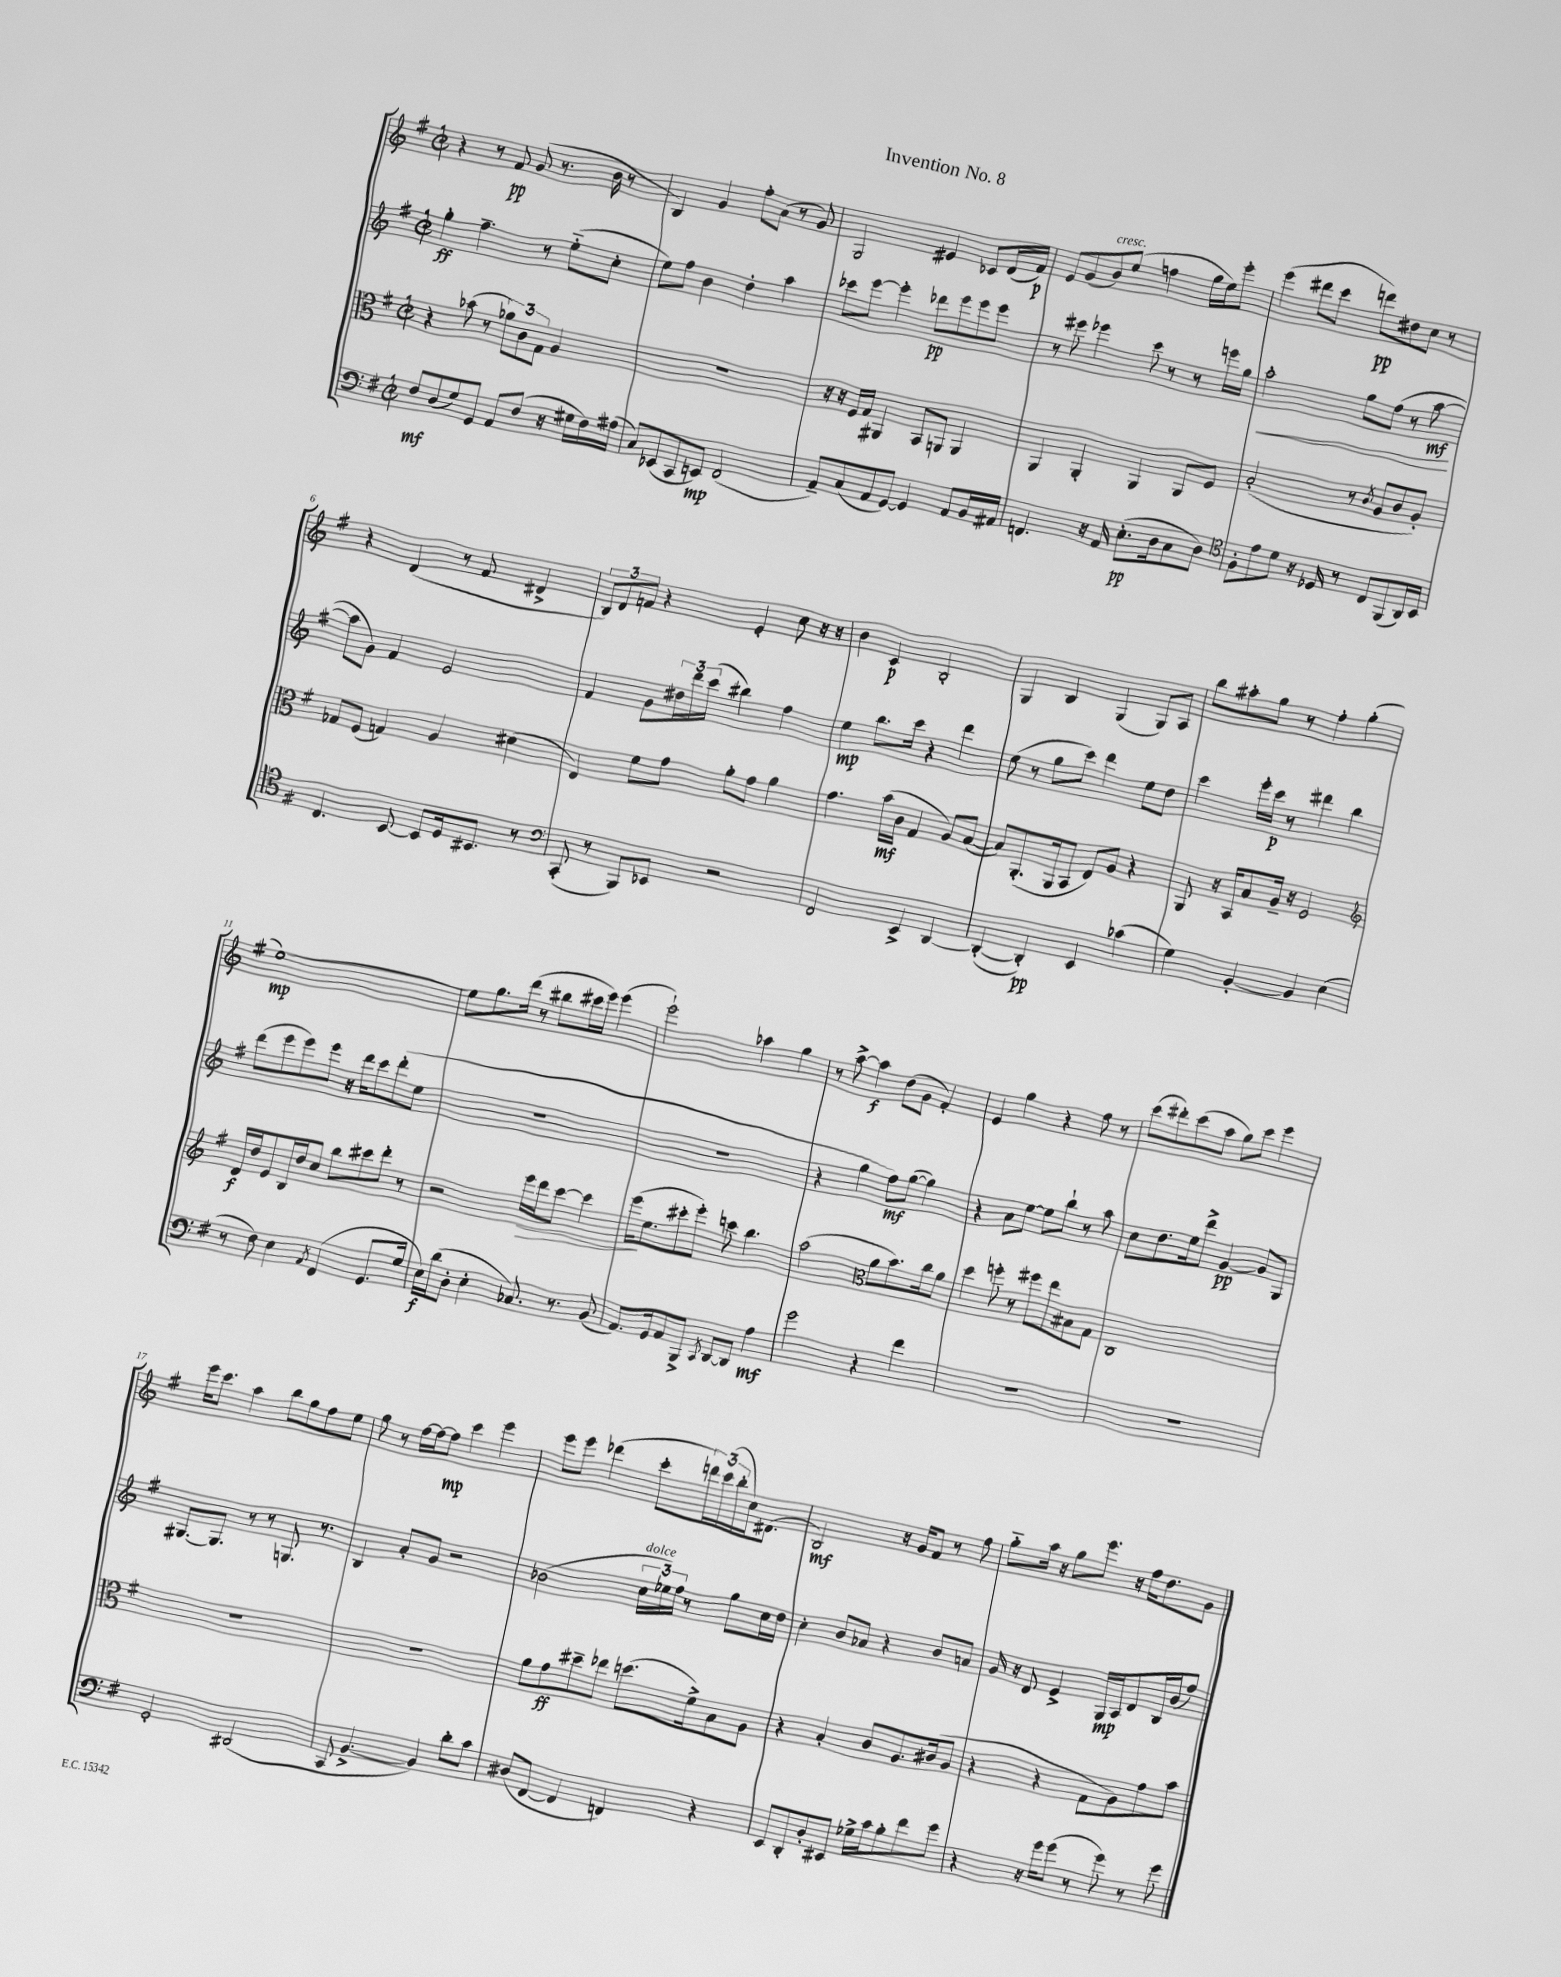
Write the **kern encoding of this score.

**kern	**dynam	**kern	**dynam	**kern	**dynam	**kern	**dynam
*part4	*part4	*part3	*part3	*part2	*part2	*part1	*part1
*staff4	*staff4	*staff3	*staff3	*staff2	*staff2	*staff1	*staff1
*clefF4	*	*clefC3	*	*clefG2	*	*clefG2	*
*k[f#]	*	*k[f#]	*	*k[f#]	*	*k[f#]	*
*M2/2	*	*M2/2	*	*M2/2	*	*M2/2	*
*met(c|)	*	*met(c|)	*	*met(c|)	*	*met(c|)	*
=1	=1	=1	=1	=1	=1	=1	=1
8F#/L	mf	4r	.	4gg'\	ff	4r	.
(8D/	.	.	.	.	.	.	.
8G/)	.	(8b-X\	.	4.ff#~\	.	8r	.
8GG/J	.	8r	.	.	.	8f#/	pp
8AA/L	.	12a-X\L)	.	.	.	(8g/	.
.	.	12c\	.	.	.	.	.
(8F#/J	.	.	.	8r	.	8.r	.
.	.	12G\J	.	.	.	.	.
16r	.	4A/	.	(8ee\L	.	.	.
16G#X\LL	.	.	.	.	.	16b\	.
16F#\)	.	.	.	8cc'\J	.	8r	.
(16A#X\JJ	.	.	.	.	.	.	.
=2	=2	=2	=2	=2	=2	=2	=2
8C/L)	.	1r	.	8ee\L)	.	4B/)	.
(8EE-X/	.	.	.	8ff#\J	.	.	.
8CC/	.	.	.	4b\	.	4g/	.
8EEn/J)	mp	.	.	.	.	.	.
(2FF#/	.	.	.	4dd'\	.	8ff#'\L	.
.	.	.	.	.	.	(8a\J	.
.	.	.	.	4aa\	.	8r	.
.	.	.	.	.	.	8g/)	.
=3	=3	=3	=3	=3	=3	=3	=3
8AA~/L)	.	16r	.	8ccc-X\L	.	2G/	.
.	.	16r	.	.	.	.	.
(8C/	.	16F#/LL	.	[8eee\J	.	.	.
.	.	16G/JJ	.	.	.	.	.
8AA/	.	4AA#X/	.	4eee'\]	.	.	.
[8GG/J)	.	.	.	.	.	.	.
4GG/]	.	8BB/L	.	8ddd-X\L	pp	4e#X/	.
.	.	8AAn/J	.	8eee\	.	.	.
8AA/L	.	4AA/	.	8eee\	.	8c-X/L	.
16BB/L	.	.	.	8eee\J	.	(16d/L	.
16AA#X/JJ	.	.	.	.	.	16f#/JJ)	p
=4	=4	=4	=4	=4	=4	=4	=4
4.FFn/	.	4AA/	.	8r	.	8e/L	.
.	.	.	.	8eee#X\	.	(8g/	.
!	!	!	!	!	!	!LO:TX:a:i:t=cresc.	!
.	.	4AA'/	.	4eee-X\	.	8b/)	.
16r	.	.	.	.	.	(8ee/J	.
16AA/	.	.	.	.	.	.	.
(8.E'\L	pp	4AA/	.	8ccc\	.	4ffn\	.
.	.	.	.	8r	.	.	.
16D\k	.	.	.	.	.	.	.
8C\	.	8AA/L	.	8r	.	16gg\LL	.
.	.	.	.	.	.	16ee\J)	.
8D\J)	.	8F#/J	.	16eeen\LL	.	8eee'\J	.
.	.	.	.	16gg\JJ	.	.	.
=5	=5	=5	=5	=5	=5	=5	=5
*clefC4	*	*	*	*	*	*	*
!	!	!	!	!	!LO:HP:b	!	!
8F#'\L	.	(2B'/	.	2aa'\	<	(4eee\	.
8e\	.	.	.	.	.	.	.
8d\J	.	.	.	.	.	8ddd#X\L	.
16r	.	.	.	.	.	8ccc\J	.
16D-X/	.	.	.	.	.	.	.
8r	.	8r	.	8gg\L	.	8dddn\L)	pp
.	.	8qc/	.	.	.	.	.
8C/L	.	8A/L	.	(8ff#\J	.	8dd#X\	.
(8FF#/	.	8c/	.	8r	.	8cc\J	.
16AA/L)	.	8A'/J)	.	[8aa\	mf	8r	.
16BB/JJ	.	.	.	.	.	.	.
.	.	.	.	.	[	.	.
!!LO:LB:g=z
=6	=6	=6	=6	=6	=6	=6	=6
4.C/	.	8G-X/L	.	8aa\L]	.	4r	.
.	.	(8F#/J	.	8g\J)	.	.	.
.	.	4Gn/)	.	4f#/	.	(4d/	.
[8BB/	.	.	.	.	.	.	.
8BB/L]	.	4A/	.	2e/	.	8r	.
16D/k	.	.	.	.	.	8f#/	.
8.BB#X/J	.	.	.	.	.	.	.
.	.	(4d#X\	.	.	.	4d#X^/	.
8r	.	.	.	.	.	.	.
=7	=7	=7	=7	=7	=7	=7	=7
*clefF4	*	*	*	*	*	*	*
(8CC'/	.	4E/)	.	4f#/	.	12B/L)	.
.	.	.	.	.	.	12d/	.
8r	.	.	.	.	.	.	.
.	.	.	.	.	.	12fn/J	.
8BBB/L)	.	8f#\L	.	8g\L	.	4r	.
8EE-X/J	.	8g\J	.	24dd#X\L	.	.	.
.	.	.	.	24ddd\	.	.	.
.	.	.	.	(24ccc\JJ	.	.	.
2r	.	8a'\L	.	4bb#X\)	.	4e'/	.
.	.	8g\J	.	.	.	.	.
.	.	4a\	.	4ff#\	.	8cc\	.
.	.	.	.	.	.	16r	.
.	.	.	.	.	.	16r	.
=8	=8	=8	=8	=8	=8	=8	=8
2FF#/	.	4.g\	.	4ee\	mp	4b\	.
.	.	.	.	8.bb\L	.	4c/	p
.	.	(16b\LL	mf	.	.	.	.
.	.	16c\JJ	.	16ccc\Jk	.	.	.
4EE^/	.	4G/	.	4r	.	2B'/	.
[4DD/	.	8A/L)	.	4ddd\	.	.	.
.	.	([8B/J	.	.	.	.	.
=9	=9	=9	=9	=9	=9	=9	=9
(4DD'/_	.	8B/L])	.	(8ee\	.	4G/	.
.	.	(8.AA'/	.	8r	.	.	.
4DD'/])	pp	.	.	8gg\L	.	4B/	.
.	.	16AA/k	.	.	.	.	.
.	.	8BB/J	.	8ccc\J)	.	.	.
4EE/	.	8E/L)	.	4ddd\	.	(4G/	.
.	.	8A/J	.	.	.	.	.
(4c-X\	.	4r	.	8ee\L	.	8G/L)	.
.	.	.	.	8dd\J	.	8A/J	.
=10	=10	=10	=10	=10	=10	=10	=10
4G\)	.	8AA/	.	4ccc\	.	8bb\L	.
.	.	16r	.	.	.	8aa#X'\	.
.	.	16BB/KL	.	.	.	.	.
[4BB'/	.	8B/	.	16eee'\LL	.	8gg\J	.
.	.	.	.	16ccc\JJ	p	.	.
.	.	16A~/Jk	.	8r	.	8r	.
.	.	16r	.	.	.	.	.
4BB/]	.	2F#/	.	4ddd#X\	.	4ff#'\	.
(4E\	.	.	.	4bb\	.	(4gg'\	.
!!LO:LB:g=z
=11	=11	=11	=11	=11	=11	=11	=11
*	*	*clefG2	*	*	*	*	*
8r	.	16d/LL	f	(8ddd\L	.	[1ee)	mp
.	.	16dd/J	.	.	.	.	.
8F#\)	.	8e/	.	8eee\	.	.	.
4E\	.	16B/L	.	8eee\)	.	.	.
.	.	16dd/J	.	.	.	.	.
.	.	8cc/J	.	8eee\J	.	.	.
8qAA/	.	.	.	.	.	.	.
(4FF#/	.	8bb\L	.	16r	.	.	.
.	.	.	.	16ddd\KL	.	.	.
.	.	8ccc#X\	.	8ccc\	.	.	.
8.GG/L	.	8ddd'\J	.	(8ddd'\	.	.	.
.	.	8r	.	8ee\J	.	.	.
16G/Jk	.	.	.	.	.	.	.
=12	=12	=12	=12	=12	=12	=12	=12
16E\LL)	f	2r	.	1r	.	8ee\L]	.
(16d\J	.	.	.	.	.	.	.
8D'\J	.	.	.	.	.	8.gg\	.
4E'\	.	.	.	.	.	.	.
.	.	.	.	.	.	(16ddd\Jk	.
.	.	.	.	.	.	8r	.
!	!	!	!LO:HP:b	!	!	!	!
8.C-X/)	.	16eee\LL	>	.	.	8bb#X\L	.
.	.	16ddd\J	.	.	.	.	.
.	.	[8ccc\J	.	.	.	16ccc#X\L	.
8.r	.	.	.	.	.	16eee\JJ)	.
.	.	4ccc\]	.	.	.	(4eee\	.
(8BB/	.	.	.	.	.	.	.
=13	=13	=13	=13	=13	=13	=13	=13
8.AA/L)	.	(16eee\KL	.	1r	.	2eee`\)	.
.	.	8.ee\	]	.	.	.	.
16GG/k	.	.	.	.	.	.	.
8AA/	.	8ccc#X'\	.	.	.	.	.
8BBB^/J	.	8eee'\J)	.	.	.	.	.
8qCC/	.	.	.	.	.	.	.
[8DD/L	.	8cccn\	.	.	.	4aa-X\	.
8DD/J]	.	4.bb\	.	.	.	.	.
4A\	mf	.	.	.	.	4gg\	.
=14	=14	=14	=14	=14	=14	=14	=14
2g\	.	(2aa\	.	4r	.	8r	.
.	.	.	.	.	.	[8aa^\	.
.	.	.	.	4gg\	.	4aa\]	f
*	*	*clefC3	*	*	*	*	*
4r	.	8a\L	.	8ff#\L)	mf	(8dd\L	.
.	.	8.b\)	.	([8gg\J	.	8g\J	.
4f#\	.	.	.	4gg\])	.	4f#'/)	.
.	.	16cc\k	.	.	.	.	.
.	.	8a\J	.	.	.	.	.
=15	=15	=15	=15	=15	=15	=15	=15
1r	.	4dd\	.	4r	.	4e/	.
.	.	8ffn'\	.	8a\L	.	4gg\	.
.	.	8r	.	[8ee\J	.	.	.
.	.	8ff#X\L	.	8ee\L]	.	4r	.
.	.	8ee\	.	8bb`\J	.	.	.
.	.	8B#X\	.	8r	.	8ff#\	.
.	.	8G\J	.	8aa\	.	8r	.
=16	=16	=16	=16	=16	=16	=16	=16
1r	.	1C	.	8cc\L	.	(8ccc\L	.
.	.	.	.	8.dd\	.	8ddd#X'\)	.
.	.	.	.	.	.	(8ccc\	.
.	.	.	.	16ee\k	.	.	.
.	.	.	.	8ddd^\J	.	8aa\J	.
.	.	.	.	[4g/	pp	8gg\L)	.
.	.	.	.	.	.	8ccc\J	.
.	.	.	.	8g/L]	.	4eee\	.
.	.	.	.	8G/J	.	.	.
!!LO:LB:g=z
=17	=17	=17	=17	=17	=17	=17	=17
2GG'/	.	1r	.	[8.G#X/L	.	16eee\KL	.
.	.	.	.	.	.	8.ccc\J	.
.	.	.	.	8.G#/J]	.	.	.
.	.	.	.	.	.	4aa\	.
.	.	.	.	8r	.	.	.
(2DD#X/	.	.	.	8r	.	8bb\L	.
.	.	.	.	8.Gn/	.	8gg\	.
.	.	.	.	.	.	8ff#\	.
.	.	.	.	8.r	.	.	.
.	.	.	.	.	.	8ee\J	.
=18	=18	=18	=18	=18	=18	=18	=18
8CC/	.	1r	.	4B/	.	8gg\	.
[4.BB^/	.	.	.	.	.	8r	.
.	.	.	.	8a'/L	.	[16ff#\LL	.
.	.	.	.	.	.	16ff#\J_	.
.	.	.	.	8g/J	.	8ff#\J]	mp
4BB/])	.	.	.	2r	.	4ccc\	.
8d'\L	.	.	.	.	.	4eee\	.
8c\J	.	.	.	.	.	.	.
=19	=19	=19	=19	=19	=19	=19	=19
(8D#X/L	.	8a\L	.	(2b-X\	.	8eee\L	.
[8FF#/J	.	8g\	ff	.	.	8eee\J	.
4FF#/]	.	8dd#X~\	.	.	.	(4ddd-X\	.
.	.	8ee-X\J	.	.	.	.	.
!	!	!	!	!LO:TX:a:i:t=dolce	!	!	!
4FFn/)	.	(8.ddn\L	.	24cc\LL	.	8ccc'\L	.
.	.	.	.	24ee-X\)	.	.	.
.	.	.	.	24ff#\JJ	.	.	.
.	.	.	.	8r	.	24dddn\L)	.
.	.	.	.	.	.	(24ccc\	.
.	.	16f#^\k)	.	.	.	.	.
.	.	.	.	.	.	24bb'\	.
4r	.	8B\	.	8gg\L	.	16cc\J)	.
.	.	.	.	.	.	(8.d#X\J	.
.	.	8A\J	.	16cc\L	.	.	.
.	.	.	.	16dd\JJ	.	.	.
=20	=20	=20	=20	=20	=20	=20	=20
8EE/L	.	4r	.	4cc'\	.	2B/)	mf
8DD'/	.	.	.	.	.	.	.
8D'/	.	4B'/	.	8b/L	.	.	.
8EE#X/J	.	.	.	8a-X/J	.	.	.
16G-X^\LL	.	8c/L	.	4r	.	16r	.
16c\J	.	.	.	.	.	16g/KL	.
8B'\	.	8.A/	.	.	.	8f#/J	.
8f#\	.	.	.	8b/L	.	8r	.
.	.	(16c#X/k	.	.	.	.	.
8g\J	.	8A/J	.	8an/J	.	8ff#\	.
=21	=21	=21	=21	=21	=21	=21	=21
4r	.	4r	.	16g/	.	8gg\L	.
.	.	.	.	16r	.	.	.
.	.	.	.	8d/	.	16aa\Jk	.
.	.	.	.	.	.	16r	.
16r	.	4r	.	4e^/	.	8gg\L	.
16g\KL	.	.	.	.	.	.	.
(8g\J	.	.	.	.	.	8.eee\J	.
8r	.	8G\L	.	16G/LL	mp	.	.
.	.	.	.	16A/J	.	16r	.
8g\)	.	8A\)	.	8d/	.	16ff#\KL	.
.	.	.	.	.	.	8.dd\	.
8r	.	8g\	.	16B/L	.	.	.
.	.	.	.	(16b/J	.	.	.
8g\	.	8b\J	.	8ff#/J)	.	8g\J	.
==	==	==	==	==	==	==	==
*-	*-	*-	*-	*-	*-	*-	*-
